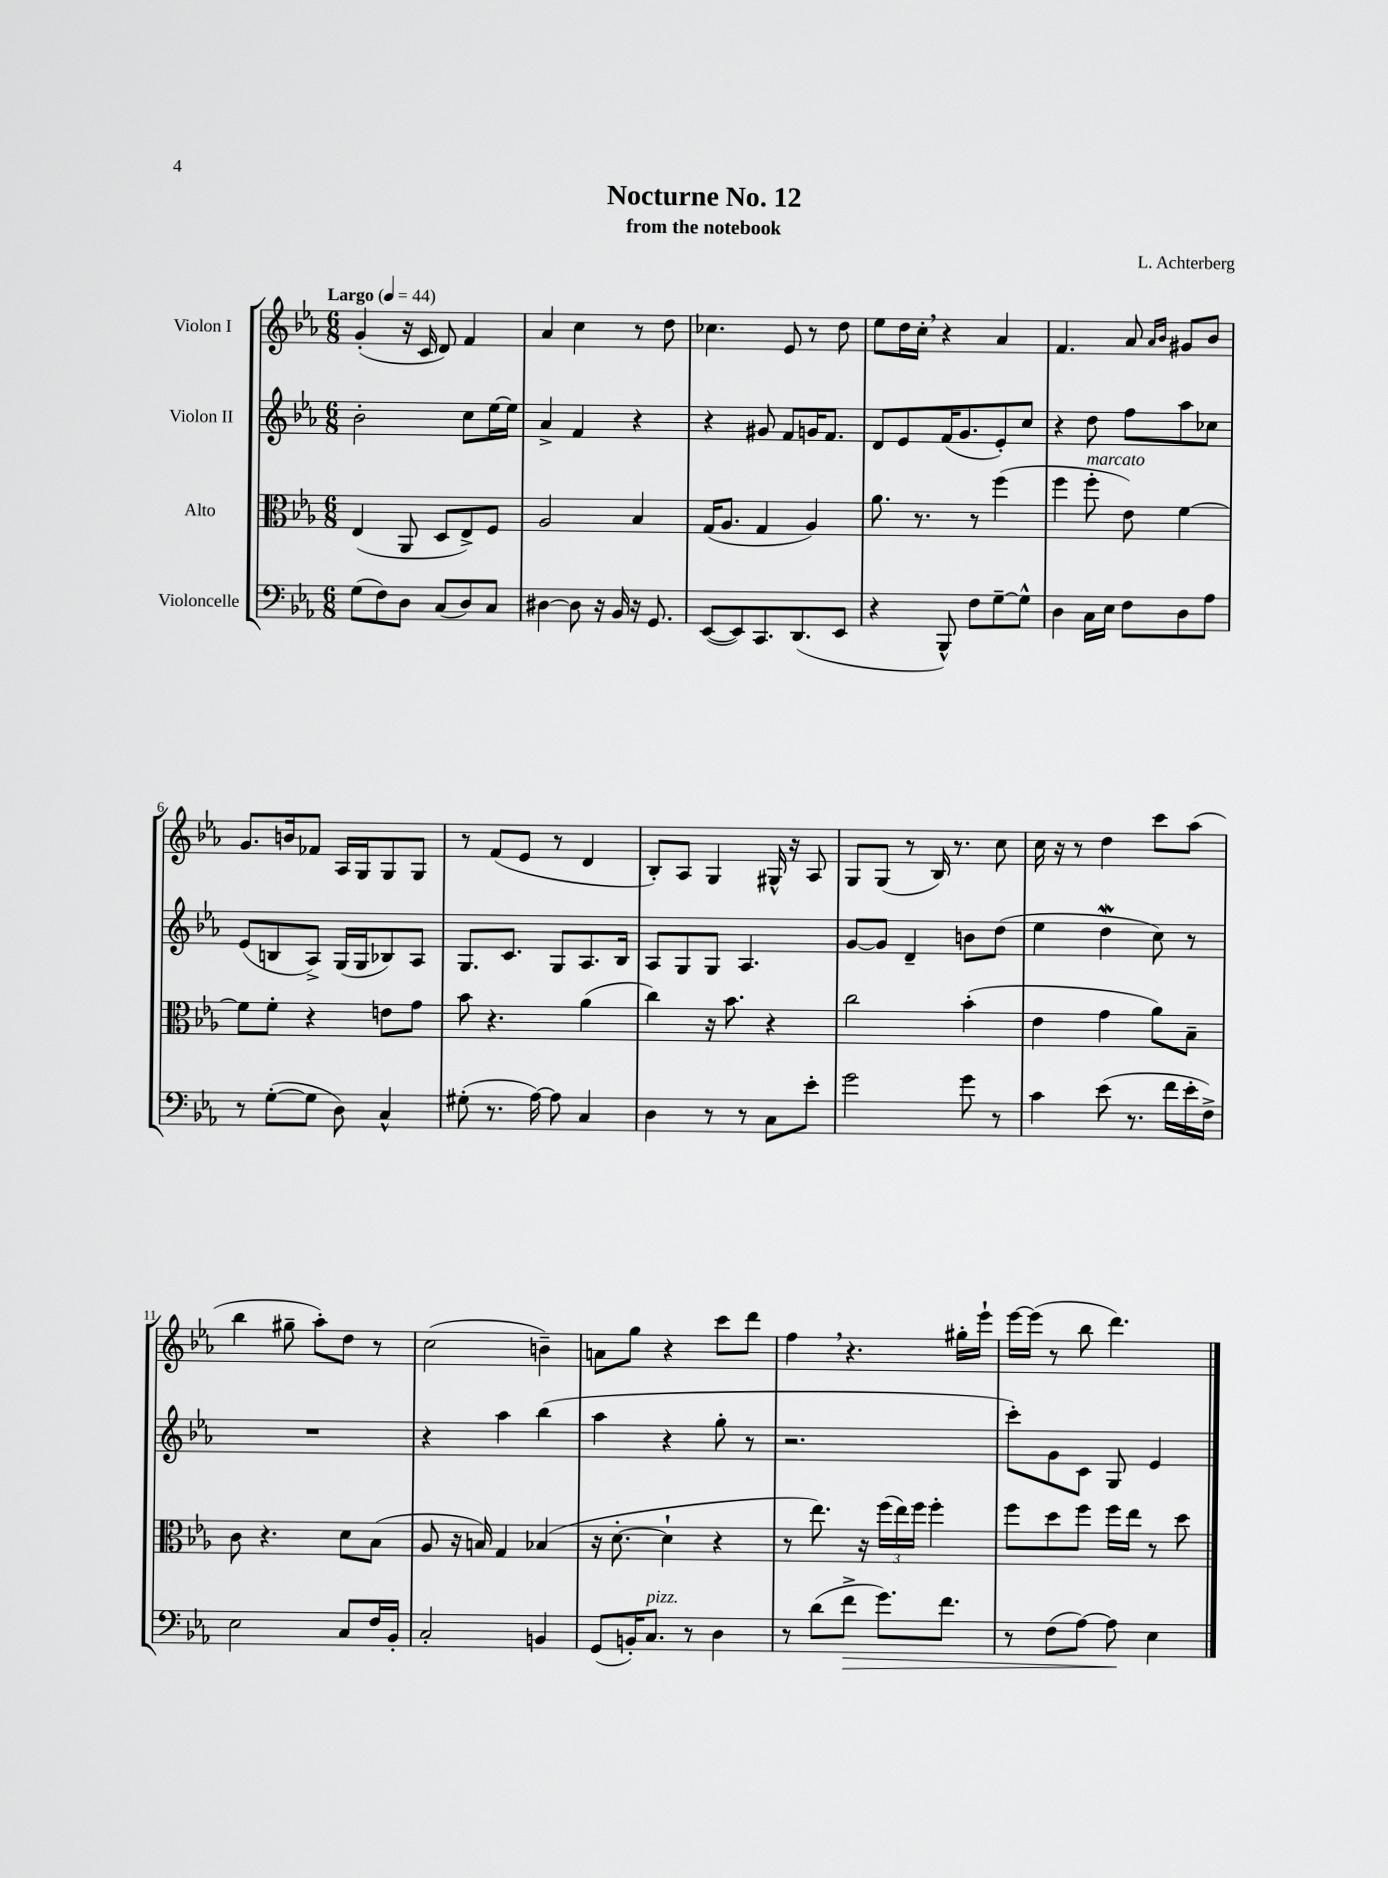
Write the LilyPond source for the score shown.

\header { title = "Nocturne No. 12" composer = "L. Achterberg" subtitle = "from the notebook" }
<<
\new StaffGroup <<
\new Staff = "s0" \with { instrumentName = "Violon I" } {
    \clef treble \key ees \major \numericTimeSignature \time 6/8 \tempo "Largo" 4 = 44
    g'4-.( r16 c'16 d'8) f'4 |
    aes'4 c''4 r8 d''8 |
    ces''4. ees'8 r8 d''8 |
    ees''8 d''16 c''16-. \breathe r4 aes'4 |
    f'4. aes'8 \grace { aes'16 bes'16 } gis'8 bes'8 |
    g'8. b'16 fes'8 aes16 g16 g8 g8 |
    r8 f'8( ees'8 r8 d'4 |
    bes8-.) aes8 g4 gis16-^ r16 aes8 |
    g8 g8( r8 bes16) r8. c''8 |
    c''16 r16 r8 d''4 c'''8 aes''8( |
    bes''4 gis''8-- aes''8-.) d''8 r8 |
    c''2( b'4--) |
    a'8 g''8 r4 c'''8 d'''8 |
    f''4 \breathe r4. gis''16-. ees'''16-! |
    ees'''16~ ees'''16( r8 bes''8 d'''4.) \bar "|." |
}
\new Staff = "s1" \with { instrumentName = "Violon II" } {
    \clef treble \key ees \major \numericTimeSignature \time 6/8
    bes'2-. c''8 ees''16~ ees''16 |
    aes'4-> f'4 r4 |
    r4 gis'8 f'8 g'16 f'8. |
    d'8 ees'8 f'16( g'8. ees'8-.) c''8 |
    r4 d''8 f''8 aes''8 ces''8 |
    ees'8( b8 aes8->) g16( g16 bes8) aes8 |
    g8. c'8. g8 aes8. bes16 |
    aes8 g8 g8 aes4. |
    g'8~ g'8 d'4-- b'8 d''8( |
    ees''4 d''4\mordent c''8) r8 |
    R2. |
    r4 aes''4 bes''4( |
    aes''4 r4 g''8-. r8 |
    r2. |
    c'''8-.) g'8 c'8 g8 ees'4 \bar "|." |
}
\new Staff = "s2" \with { instrumentName = "Alto" } {
    \clef alto \key ees \major \numericTimeSignature \time 6/8
    ees4( aes,8 d8 ees8->) f8 |
    aes2 bes4 |
    g16( aes8. g4 aes4) |
    aes'8. r8. r8 f''4( |
    f''4 f''8-.^\markup { \italic "marcato" } ees'8) f'4~ |
    f'8 f'8-. r4 e'8 g'8 |
    bes'8 r4. aes'4( |
    c''4) r16 bes'8. r4 |
    c''2 bes'4-.( |
    ees'4 g'4 aes'8) bes8-- |
    c'8 r4. d'8 bes8( |
    aes8 r16 b16) g4 bes4( |
    r16 d'8.~-. d'4-! r4 |
    r8 ees''8.) r16 \tuplet 3/2 { f''16( ees''16) f''16 } f''4-. |
    f''8 d''8 f''8 f''16 ees''16 r8 d''8 \bar "|." |
}
\new Staff = "s3" \with { instrumentName = "Violoncelle" } {
    \clef bass \key ees \major \numericTimeSignature \time 6/8
    g8( f8) d8 c8( d8) c8 |
    dis4~ dis8 r16 bes,16 r16 g,8. |
    ees,8~( ees,8) c,8. d,8.( ees,8 |
    r4 bes,,8-^) f8 g8~-- g8-^ |
    d4 c16 ees16 f8 d8 aes8 |
    r8 g8~-.( g8 d8) c4-^ |
    gis8-.( r8. aes16~) aes8 c4 |
    d4 r8 r8 c8 ees'8-. |
    g'2 g'8 r8 |
    c'4 ees'8( r8. f'16 ees'16-. f16->) |
    ees2 c8 f16 bes,16-. |
    c2-. b,4 |
    g,8( b,16-.) c8.^\markup { \italic "pizz." } r8 d4 |
    r8 d'8( f'8->\> g'8.) f'8. |
    r8 f8( aes8~) aes8\! ees4 \bar "|." |
}
>>
>>
